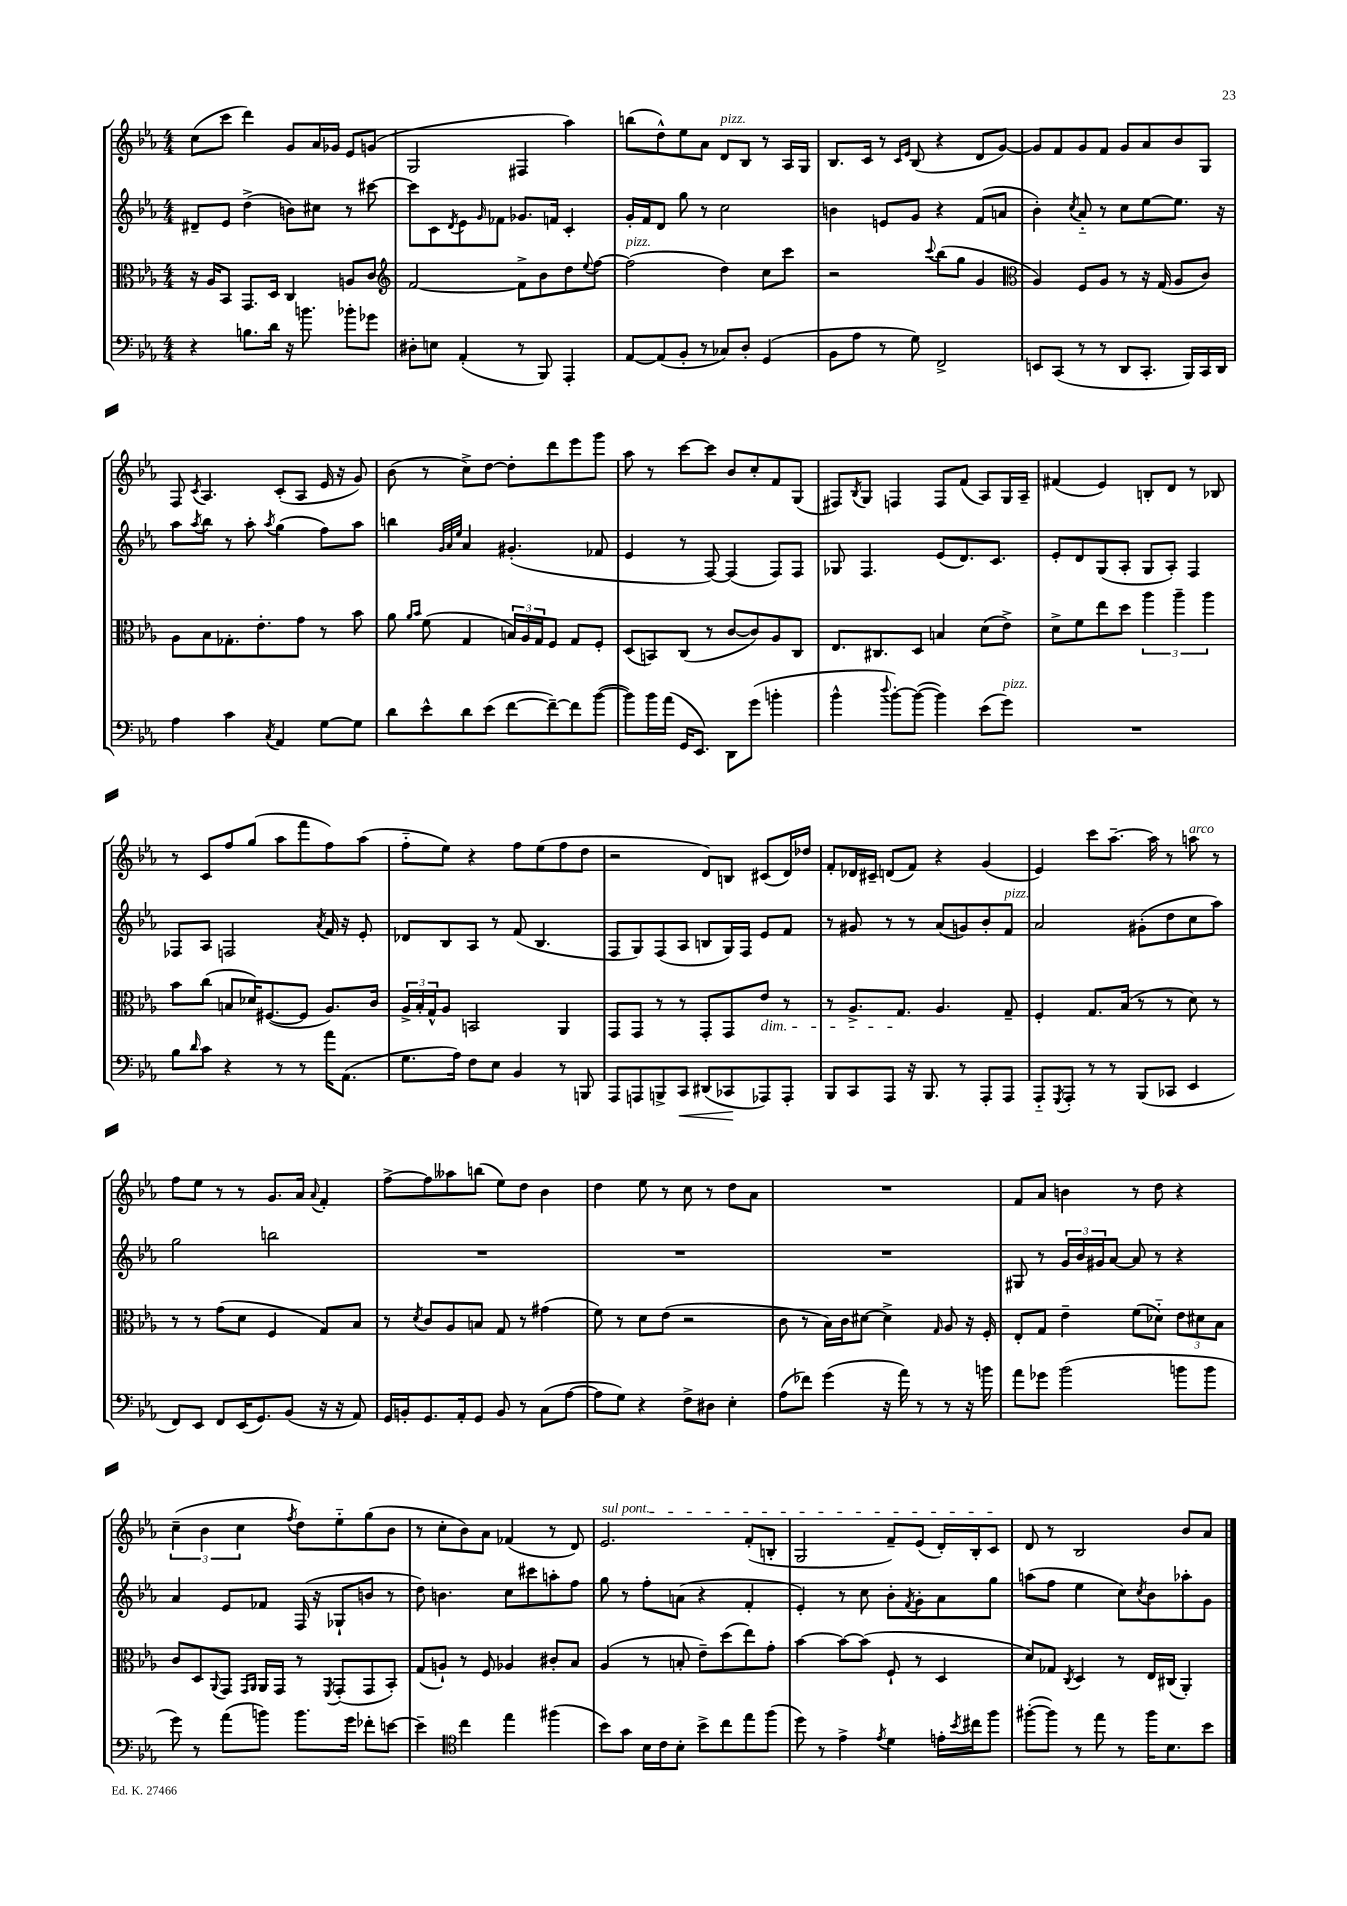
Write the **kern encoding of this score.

**kern	**kern	**kern	**kern
*staff4	*staff3	*staff2	*staff1
*clefF4	*clefC3	*clefG2	*clefG2
*k[b-e-a-]	*k[b-e-a-]	*k[b-e-a-]	*k[b-e-a-]
*M4/4	*M4/4	*M4/4	*M4/4
4r	16r	8d#~	(8cc
.	16A-	.	.
.	8BB-	8e-	8ccc
8.B	8.GG	(4dd^	4ddd)
16d	16D	.	.
16r	4C	8b)	8g
8.b	.	.	.
.	.	8cc#	16a-
.	.	.	16g-
8b-'	8A	8r	8e-
8g-	8c	[8ccc#	(8g
=	=	=	=
*	*clefG2	*	*
8D#'	[2f	8ccc#]	2G
8E	.	8c	.
.	.	8qd	.
(4AA-'	.	8e-	.
.	.	16qqg	.
.	.	8f-	.
8r	8f^]	8.g-	4F#
8BBB-)	8b-	.	.
.	.	16f	.
4AAA-'	8dd	4c'	4aa-)
.	8qqee-	.	.
.	[8ff	.	.
=	=	=	=
[8AA-	(2ff]	16g'	(8bb
.	.	16f	.
(8AA-]	.	8d	8dd^^)
8BB-'	.	8gg	8ee-
8r	.	8r	8a-
8C-)	4dd)	2cc	8d
8D'	.	.	8B-
(4GG	8cc	.	8r
.	8ccc	.	16A-
.	.	.	16G
=	=	=	=
8BB-	2r	4b	8.B-
8A-	.	.	.
.	.	.	16c
8r	.	8e	8r
.	.	.	16qqc
.	.	.	16qqe-
8G)	.	8g	(8B-
.	8qqccc	.	.
2FF^	(8bb-	4r	4r
.	8gg	.	.
.	4g	(8f	8d
.	.	8a	[8g)
=	=	=	=
*	*clefC3	*	*
8EE	4A-)	4b-')	8g]
(8CC	.	.	8f
.	.	8qcc	.
8r	8F	8a-'~	8g
8r	8A-	8r	8f
8DD	8r	8cc	8g
8.CC'	16r	[8ee-	8a-
.	(16G	.	.
.	8A-	8.ee-]	8b-
16BBB-)	.	.	.
16CC	8c)	.	8G
16DD	.	16r	.
=	=	=	=
4A-	8A-	8aa-	8F
.	.	8qaa-	8qc
.	8B-	8bb-	4.A-
4c	8.G-'	8r	.
.	.	8aa-'	.
.	8.e-'	.	.
8qC	.	8qaa-	.
4AA-	.	(4gg	(8c'
.	8g	.	8A-
[8G	8r	8ff)	16e-
.	.	.	16r
8G]	8b-	8aa-	8g)
=	=	=	=
8d	8a-	4bb	(8b-
.	16qqa-	.	.
.	16qqb-	.	.
8e-^^	(8f	.	8r
.	.	32qqg	.
.	.	32qqa-	.
.	.	32qqee-	.
8d	4G	4a-	8cc^)
(8e-	.	.	[8dd
[8f	24B)	(4.g#'	8dd']
.	24A-	.	.
.	24G	.	.
8f~_)	8F	.	8ddd
8f]	8G	.	8eee-
([8b-	8F'	8f-	8ggg
=	=	=	=
8b-])	(8D	4e-	8aa-
16b-	8BB)	.	8r
(16a-	.	.	.
16GG	(8C	8r	[8ccc
8.EE-)	.	.	.
.	8r	[8F)	8ccc]
8DD	[8c	(4F]	8b-
(8g	8c])	.	8cc'
4b'	8A-	8F)	8f
.	8C	8F	(8G
=	=	=	=
4b-^^	8.E-	8G-	8F#)
.	.	.	8qB-
.	.	4.F	8G
.	8.C#	.	.
8qqdd	.	.	.
[8b-')	.	.	4F
(8b-_	8D	.	.
4b-])	4B	(8e-	8F
.	.	8.d)	(8f
(8e-	(8d	.	8A-)
.	.	8.c	.
8g)	8e-^)	.	16G
.	.	.	16A-~
=	=	=	=
1r	8d^	8e-'	(4f#
.	8f	8d	.
.	8ee-	(8G	4e-)
.	8dd	8A-'	.
.	6aa-	8G	8B'
.	.	8A-')	8d
.	6aa-~	.	.
.	.	4F	8r
.	6aa-	.	.
.	.	.	8B-
=	=	=	=
8B-	8b-	8F-	8r
16qqd	.	.	.
8c	(8cc	8A-	8c
4r	8B	2F	8ff
.	16d-)	.	(8gg
.	([8.F#	.	.
8r	.	.	8aa-
8r	8F#]	.	8fff
.	.	8qa-	.
16a-	8.A-)	16f	8ff)
(8.AA-	.	16r	.
.	.	8e-'	(8aa-
.	16c	.	.
=	=	=	=
8.G	24A-^	8d-	8ff'~
.	24B-'	.	.
.	24G^^	.	.
.	8A-	8B-	8ee-)
16A-)	.	.	.
8F	2BB	8A-	4r
8E-	.	8r	.
4BB-	.	(8f	8ff
.	.	4.B-	(8ee-
8r	4AA-	.	8ff
8BBB	.	.	8dd
=	=	=	=
8AAA-	8GG	8F	2r
8AAA	8GG	8G)	.
8BBB^	8r	(8F	.
8CC	8r	8A-	.
(8DD#	8GG'	8B	8d)
8CC-	8GG	16G)	8B
.	.	16F	.
8AAA-)	8e-	8e-	(8c#
8AAA-'	8r	8f	16d)
.	.	.	16dd-
=	=	=	=
8BBB-	8r	8r	8f'
8CC	8.A-^	8g#	16d-
.	.	.	16c#~
8AAA-	.	8r	(8d
.	8.G	.	.
16r	.	8r	8f)
8.BBB-	.	.	.
.	4.A-	(8a-	4r
8r	.	8g)	.
8AAA-'	.	8b-'	(4g
8AAA-	8G~	8f	.
=	=	=	=
8AAA-'~	4F'	2a-	4e-)
8qGGG	.	.	.
8AAA-'	.	.	.
8r	8.G	.	8ccc
8r	.	.	[8.aa-~
.	(16B-	.	.
(8BBB-	8r	(8g#'	.
.	.	.	16aa-]
8CC-	8r	8dd	8r
4EE-	8d)	8cc	8aa
.	8r	8aa-)	8r
=	=	=	=
8FF)	8r	2gg	8ff
8EE-	8r	.	8ee-
8FF	(8g	.	8r
(16EE-	8d	.	8r
8.GG)	.	.	.
.	4F	2bb	8.g
(8BB-	.	.	.
.	.	.	16a-
.	.	.	8qqa-
16r	8G)	.	4f'
16r	.	.	.
8AA-)	8B-	.	.
=	=	=	=
16GG	8r	1r	[8ff^
16BB'	.	.	.
.	8qd	.	.
8.GG	8c	.	8ff]
.	8A-	.	8aa--
16AA-'	.	.	.
8GG	8B	.	(8bb
8BB	8G	.	8ee-)
8r	8r	.	8dd
(8C	(4g#	.	4b-
[8A-	.	.	.
=	=	=	=
8A-]	8f)	1r	4dd
8G)	8r	.	.
4r	8d	.	8ee-
.	(8e-	.	8r
8F^	2r	.	8cc
8D#	.	.	8r
4E-'	.	.	8dd
.	.	.	8a-
=	=	=	=
(8A-	8c	1r	1r
8f-)	8r	.	.
(4g	16B-)	.	.
.	16c	.	.
.	[8d#	.	.
16r	4d#^]	.	.
16a-)	.	.	.
8r	.	.	.
.	16qqG	.	.
8r	8A-	.	.
16r	16r	.	.
16b	16F'	.	.
=	=	=	=
8a-	8E-'	8G#	8f
8g-	8G	8r	8a-
(2b-	4e-~	24g	4b
.	.	24b-	.
.	.	24g#	.
.	.	[8a-	.
.	(8f	8a-]	8r
.	8d-'~)	8r	8dd
8b	12e-	4r	4r
.	12d#	.	.
8b	.	.	.
.	12B-	.	.
=	=	=	=
8g)	8c	4a-	(6cc~
8r	8D	.	.
.	.	.	6b-
.	8qqAA-	.	.
(8a-	8GG	8e-	.
.	.	.	6cc
.	16qqGG	.	.
.	16qqAA-	.	.
8b)	16AA-	8f-	.
.	16GG	.	.
.	.	.	8qff
8.b	8r	(16F	8dd)
.	.	16r	.
.	8qFF	.	.
.	(8GG'	8G-`	8ee-'~
16g	.	.	.
8f-'	8GG	8b	(8gg
[8e	8BB-')	8r	8b-
=	=	=	=
4e~]	(8G	8dd)	8r
.	8A`)	4.b	8cc'
*clefC4	*	*	*
4cc	8r	.	8b-)
.	8F	.	8a-
4ee-	4A-	8cc	(4f-
.	.	8ccc#	.
(4ff#	8c#'	8aa'	8r
.	8B-	8ff	8d)
=	=	=	=
8b-)	(4A-	8gg	2.e-
8g	.	8r	.
16B-	8r	8ff'	.
16c	.	.	.
8B-'	8B'	(8a	.
8b-^	8e-~)	4r	.
8cc	(8dd	.	.
8ee-	8ee-)	4f'	(8f'
(8ff	8g'	.	8B'
=	=	=	=
8dd)	[4b-	4e-')	2G
8r	.	.	.
4e-^	8b-_	8r	.
.	(8b-]	8cc	.
8qe-	.	.	.
4d	8F`	8b-'	8f~)
.	.	8qf	.
.	8r	8g'	(8e-
16e'	4D	8a-	16d')
8qb-	.	.	.
16cc#	.	.	16B-'
8ff	.	8gg	8c
=	=	=	=
([8ff#'	8d)	(8aa	8d
8ff#])	8G-	8ff	8r
.	8qC	.	.
8r	4D	4ee-	2B-
8ee-	.	.	.
8r	8r	8cc)	.
.	.	8qcc	.
16ff#	16E-	8b-	.
8.B-	(16C#	.	.
.	4AA-')	8aa-'	8b-
8b-	.	8g	8a-
==	==	==	==
*-	*-	*-	*-
